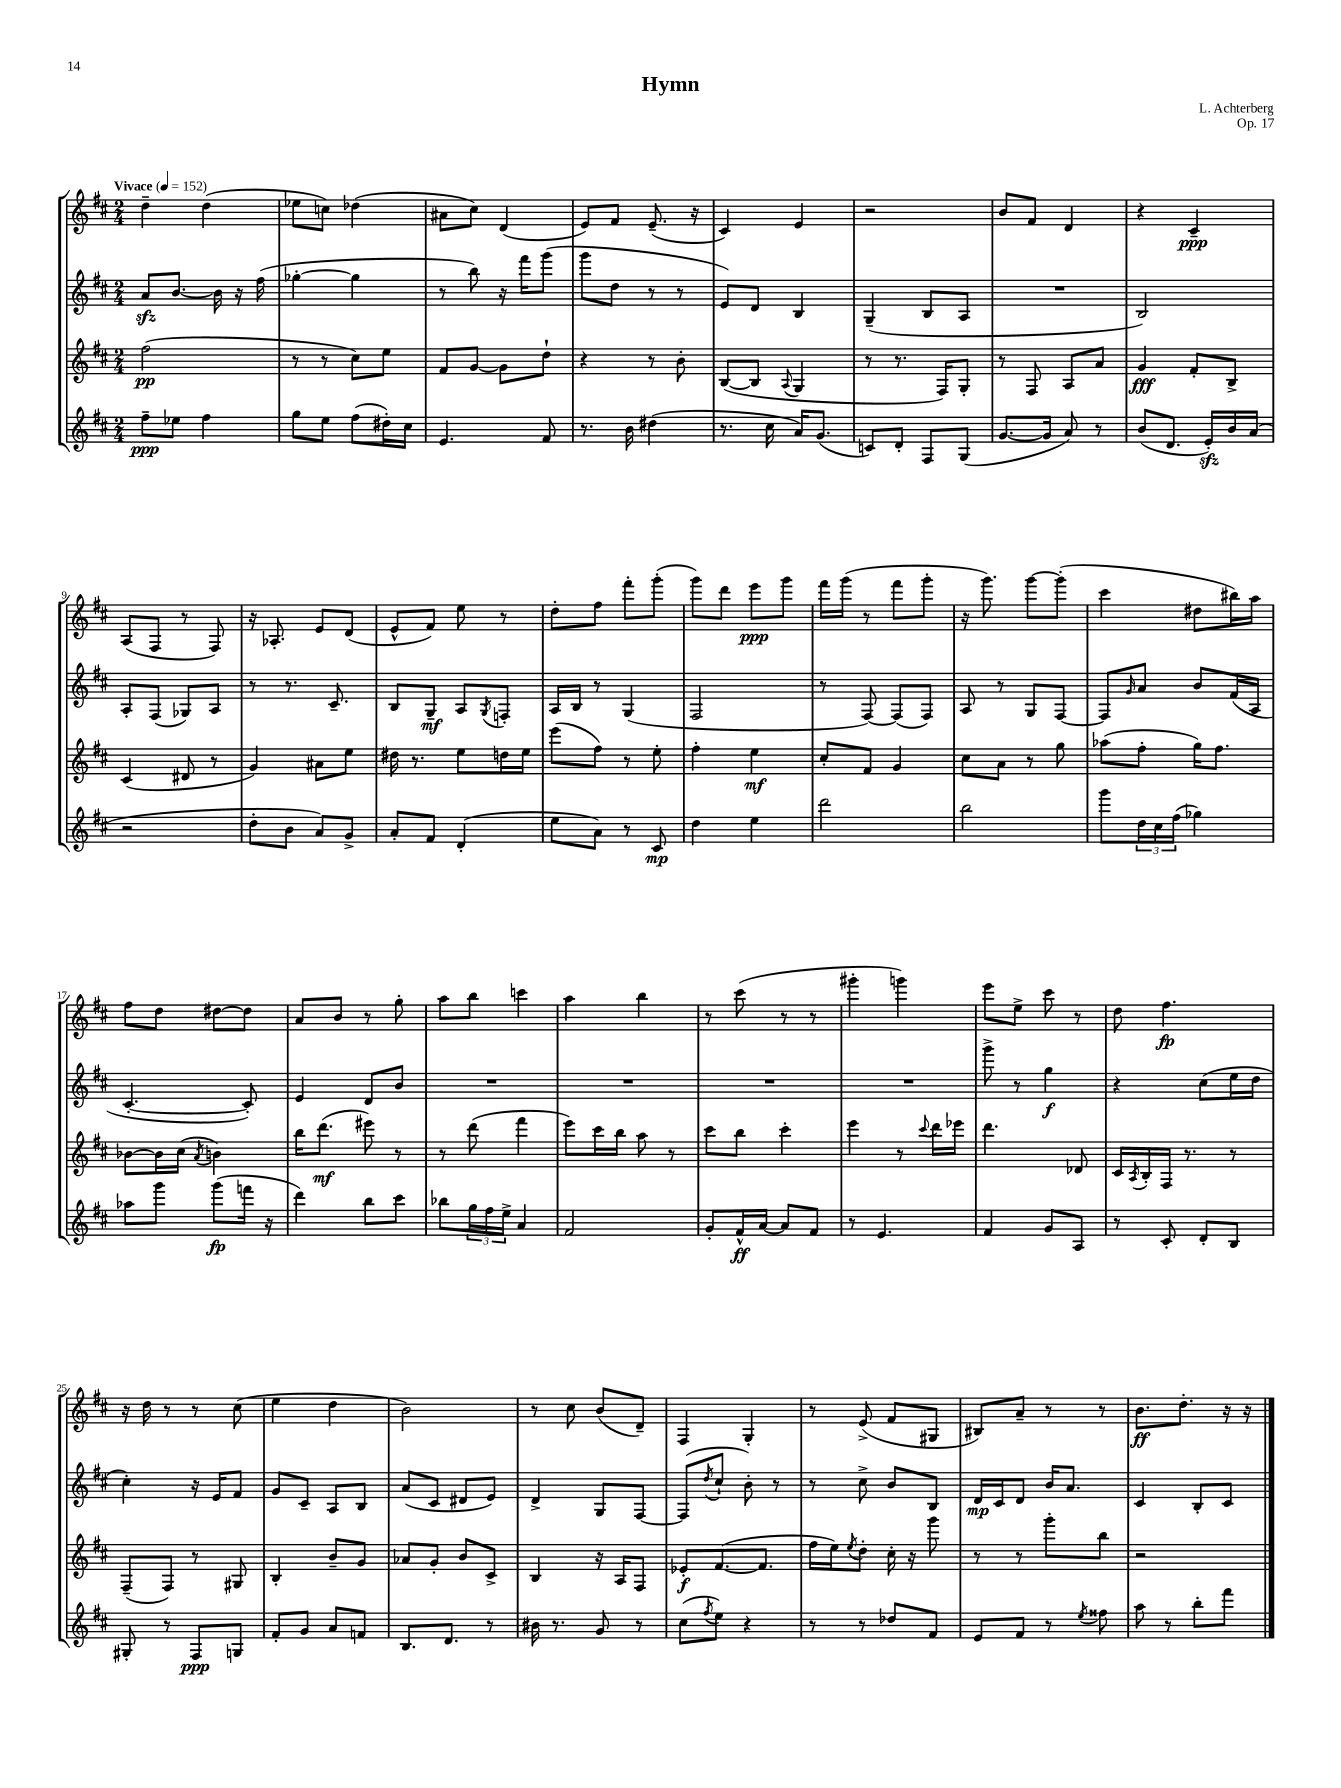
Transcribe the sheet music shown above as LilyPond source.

\header { title = "Hymn" composer = "L. Achterberg" opus = "Op. 17" }
<<
\new StaffGroup <<
\new Staff = "s0" {
    \clef treble \key d \major \numericTimeSignature \time 2/4 \tempo "Vivace" 4 = 152
    d''4-- d''4( |
    ees''8 c''8) des''4( |
    ais'8 cis''8) d'4( |
    e'8) fis'8 e'8.--( r16 |
    cis'4) e'4 |
    r2 |
    b'8 fis'8 d'4 |
    r4 cis'4--\ppp |
    a8( fis8 r8 fis8) |
    r16 aes8.-. e'8 d'8( |
    e'8-^ fis'8) e''8 r8 |
    d''8-. fis''8 fis'''8-. g'''8-.( |
    g'''8) d'''8 e'''8\ppp g'''8 |
    fis'''16 g'''16( r8 fis'''8 g'''8-. |
    r16 g'''8.) g'''8~ g'''8-.( |
    cis'''4 dis''8 bis''16) a''16 |
    fis''8 d''8 dis''8~ dis''8 |
    a'8 b'8 r8 g''8-. |
    a''8 b''8 c'''4 |
    a''4 b''4 |
    r8 cis'''8( r8 r8 |
    gis'''4-. g'''4) |
    e'''8 e''8-> cis'''8 r8 |
    d''8 fis''4.\fp |
    r16 d''16 r8 r8 cis''8( |
    e''4 d''4 |
    b'2) |
    r8 cis''8 b'8( d'8--) |
    fis4 g4-. |
    r8 e'8->( fis'8 gis8 |
    bis8) a'8-- r8 r8 |
    b'8.\ff d''8.-. r16 r16 \bar "|." |
}
\new Staff = "s1" {
    \clef treble \key d \major \numericTimeSignature \time 2/4
    a'8\sfz b'8.~ b'16 r16 fis''16( |
    ges''4~-. ges''4 |
    r8 b''8) r16 fis'''16 g'''8( |
    g'''8 d''8 r8 r8 |
    e'8) d'8 b4 |
    g4--( b8 a8 |
    R2 |
    b2) |
    a8-. fis8( ges8) a8 |
    r8 r8. cis'8.-- |
    b8 g8--\mf a8 \acciaccatura { g8 } f8-. |
    a16 b16 r8 g4( |
    fis2 |
    r8 fis8~) fis8( fis8) |
    a8 r8 g8 fis8~ |
    fis8 \grace { g'16 } a'8 b'8 fis'16( a16 |
    cis'4.~-. cis'8-.) |
    e'4 d'8 b'8 |
    R2 |
    R2 |
    R2 |
    R2 |
    g'''8-> r8 g''4\f |
    r4 cis''8( e''16 d''16 |
    cis''4-.) r16 e'16 fis'8 |
    g'8 cis'8-- a8 b8 |
    a'8( cis'8 dis'8 e'8) |
    d'4-> g8 fis8~ |
    fis8( \acciaccatura { d''8 } cis''8-! b'8-.) r8 |
    r8 cis''8-> b'8 b8 |
    d'16\mp cis'16 d'8 b'16 a'8. |
    cis'4 b8-. cis'8 \bar "|." |
}
\new Staff = "s2" {
    \clef treble \key d \major \numericTimeSignature \time 2/4
    fis''2\pp( |
    r8 r8 cis''8) e''8 |
    fis'8 g'8~ g'8 d''8-! |
    r4 r8 b'8-. |
    b8~( b8 \appoggiatura { a8 } g4 |
    r8 r8. fis16) g8-. |
    r8 fis8 a8 a'8 |
    g'4\fff fis'8-. b8-> |
    cis'4( dis'8 r8 |
    g'4) ais'8 e''8 |
    dis''16 r8. e''8 d''16 e''16 |
    e'''8( fis''8) r8 e''8-. |
    fis''4-. e''4\mf |
    cis''8-. fis'8 g'4 |
    cis''8 a'8 r8 g''8 |
    aes''8( fis''8-. g''16) fis''8. |
    bes'8~ bes'16 cis''16( \acciaccatura { a'8 } b'4) |
    b''16 d'''8.\mf( eis'''8) r8 |
    r8 d'''8( fis'''4 |
    e'''8) cis'''16 b''16 a''8 r8 |
    cis'''8 b''8 cis'''4-. |
    e'''4 r8 \appoggiatura { cis'''8 } d'''16 ees'''16 |
    d'''4. des'8 |
    cis'16 \acciaccatura { a8 } b16-. fis16 r8. r8 |
    fis8--( fis8) r8 gis8 |
    b4-. b'8-- g'8 |
    aes'8 g'8-. b'8 cis'8-> |
    b4 r16 a16 fis8 |
    ees'8-.\f fis'8.~( fis'8. |
    fis''16 e''16) \acciaccatura { e''8 } d''8-. cis''16-. r16 g'''8 |
    r8 r8 g'''8-. b''8 |
    r2 \bar "|." |
}
\new Staff = "s3" {
    \clef treble \key d \major \numericTimeSignature \time 2/4
    fis''8--\ppp ees''8 fis''4 |
    g''8 e''8 fis''8( dis''16-.) cis''16 |
    e'4. fis'8 |
    r8. b'16 dis''4( |
    r8. cis''16 a'16) g'8.( |
    c'8) d'8-. fis8 g8( |
    g'8.~ g'16 a'8) r8 |
    b'8( d'8. e'16-.\sfz) b'16 a'16( |
    r2 |
    d''8-. b'8 a'8) g'8-> |
    a'8-. fis'8 d'4-.( |
    e''8 a'8) r8 cis'8\mp |
    d''4 e''4 |
    d'''2 |
    b''2 |
    g'''8 \tuplet 3/2 { d''16 cis''16 fis''16( } ges''4) |
    aes''8 g'''8 g'''8\fp( f'''16 r16 |
    d'''4) b''8 cis'''8 |
    bes''8 \tuplet 3/2 { g''16 fis''16 e''16-> } a'4 |
    fis'2 |
    g'8-. fis'16-^\ff a'16~ a'8 fis'8 |
    r8 e'4. |
    fis'4 g'8 a8 |
    r8 cis'8-. d'8-. b8 |
    gis8-. r8 fis8\ppp g8 |
    fis'8-. g'8 a'8 f'8 |
    b8. d'8. r8 |
    bis'16 r8. g'8 r8 |
    cis''8( \acciaccatura { fis''8 } e''8) r4 |
    r8 r8 des''8 fis'8 |
    e'8 fis'8 r8 \acciaccatura { e''8 } fisis''8 |
    a''8 r8 b''8-. fis'''8 \bar "|." |
}
>>
>>
